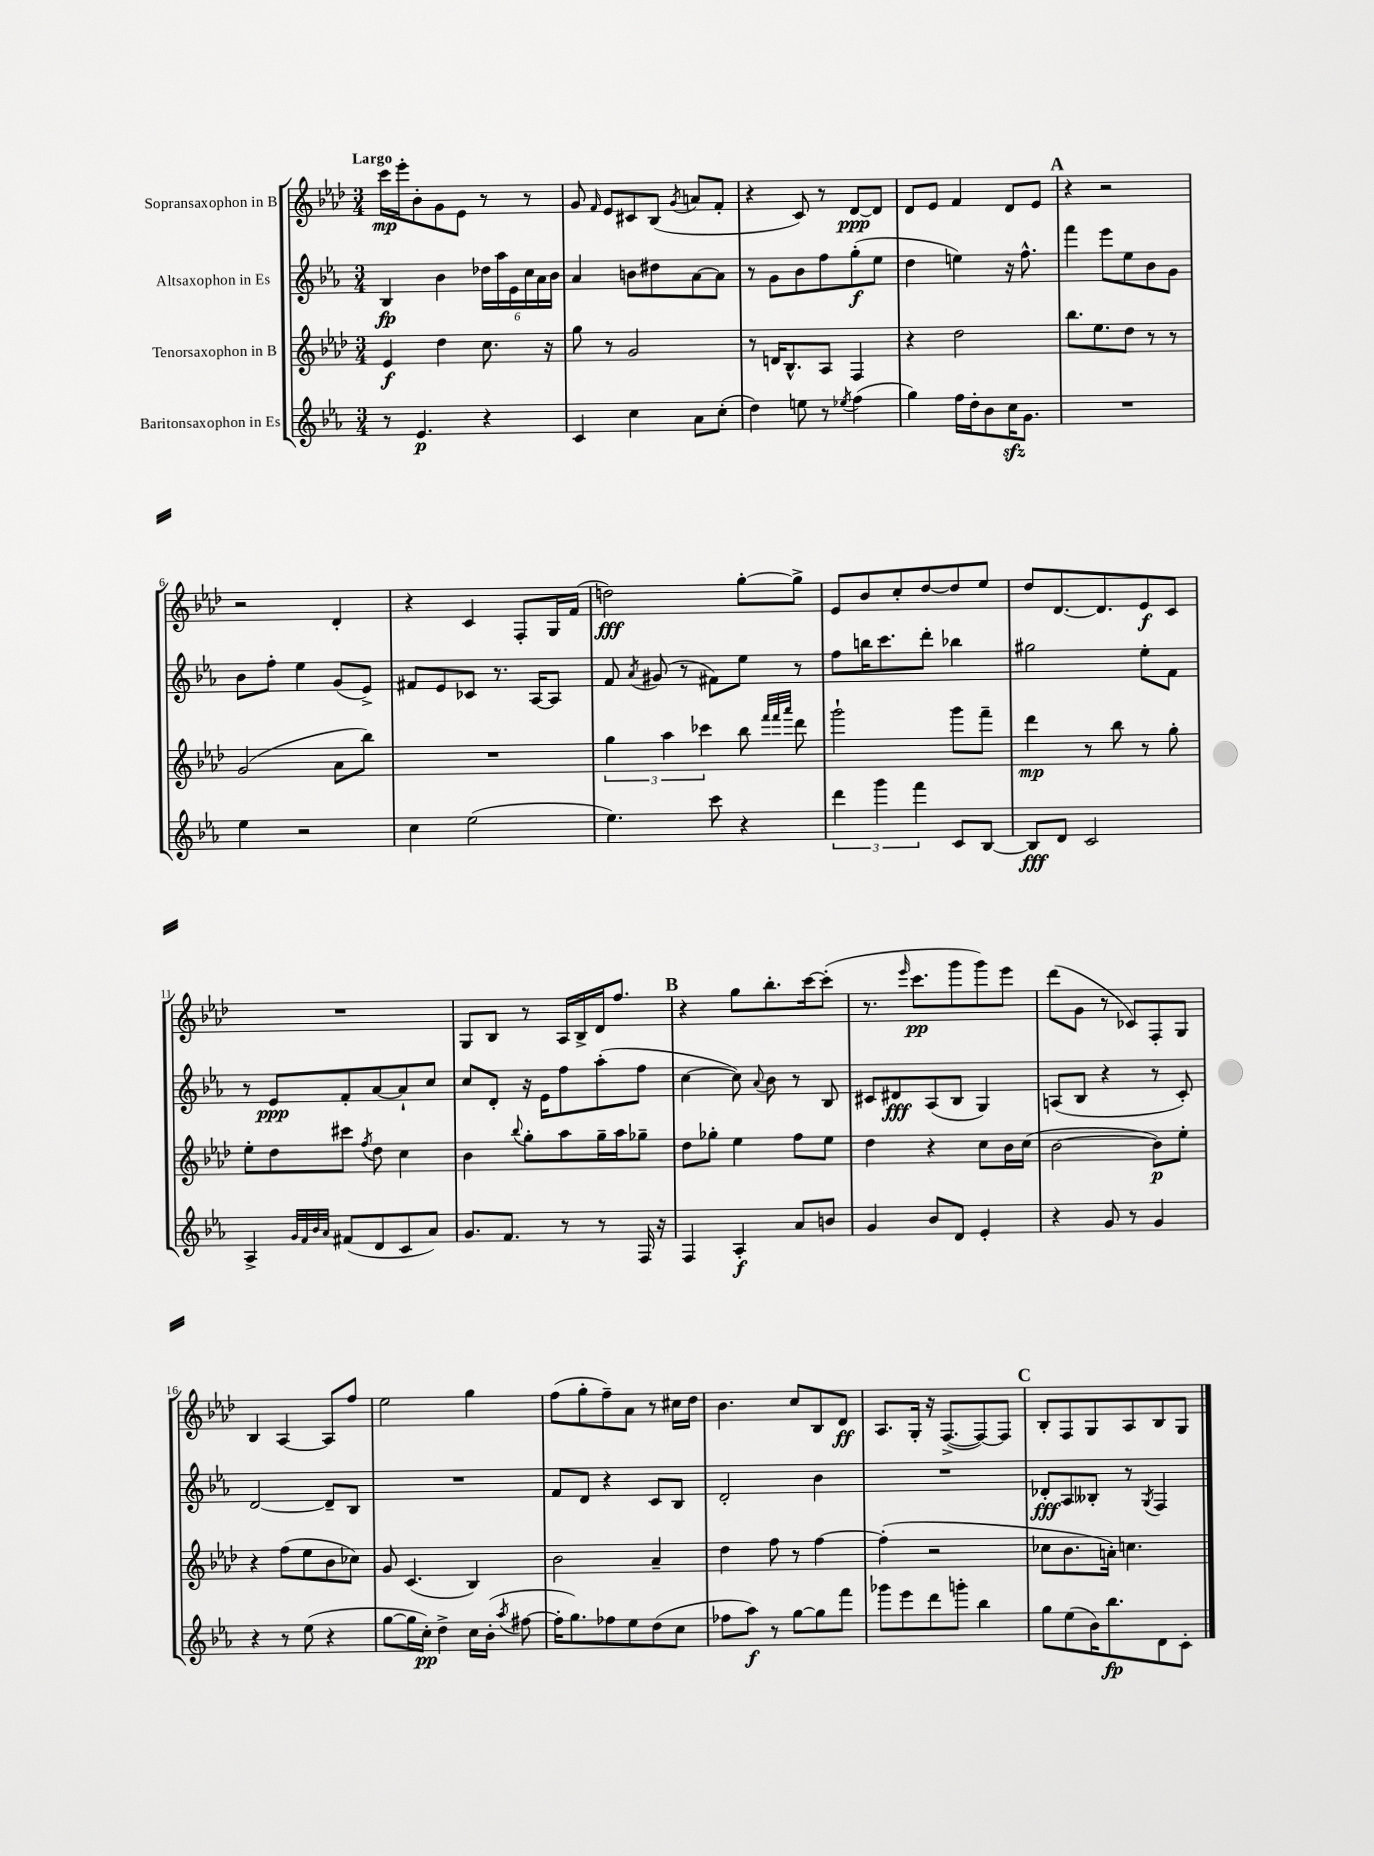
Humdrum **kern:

**kern	**kern	**kern	**kern
*staff4	*staff3	*staff2	*staff1
*clefG2	*clefG2	*clefG2	*clefG2
*k[b-e-a-]	*k[b-e-a-d-]	*k[b-e-a-]	*k[b-e-a-d-]
*M3/4	*M3/4	*M3/4	*M3/4
8r	4e-/	4B-/	16ccc\LL
.	.	.	16eee-'\J
4.e-/	.	.	8b-'\
.	4dd-\	4b-\	8g\
.	.	.	8e-\J
4r	8.cc\	24dd-\LL	8r
.	.	24aa-\	.
.	.	24e-\	.
.	.	24cc\	8r
.	.	24a-\	.
.	16r	.	.
.	.	24b-\JJ	.
=	=	=	=
4c/	8gg\	4a-/	8g/
.	.	.	16qqf/
.	8r	.	8e-/L
4cc\	2g/	8b\L	8c#/
.	.	8dd#\	(8B-/J
.	.	.	8qg/
8a-\L	.	[8a-\	8a/L
(8cc'\J	.	8a-\]J	8f'/J
=	=	=	=
4dd\)	8r	8r	4r
.	16d/LK	8g\L	.
.	8.B-^^/	.	.
8ee\	.	8b-\	8c/)
8r	8A-/J	8ff\	8r
8qee-/	.	.	.
(4ff\	4F/	(8gg'\	[8d-/L
.	.	8ee-\J	8d-/]J
=	=	=	=
4gg\)	4r	4dd\	8d-/L
.	.	.	8e-/J
16ff\LL	2dd-\	4ee\)	4f/
16dd'\J	.	.	.
8b-\	.	.	.
16cc\K	.	16r	8d-/L
8.g\J	.	8.ff^^\	.
.	.	.	8e-/J
=	=	=	=
2.r	8.bb-\L	4fff\	4r
.	8.ee-\	.	.
.	.	8eee-\L	2r
.	8dd-\J	8ee-\	.
.	8r	8b-\	.
.	8r	8g\J	.
=	=	=	=
4ee-\	(2g/	8b-\L	2r
.	.	8ff'\J	.
2r	.	4ee-\	.
.	8a-\L	(8g/L	4d-'/
.	8bb-\J)	8e-^/J)	.
=	=	=	=
4cc\	2.r	8f#/L	4r
.	.	8e-/	.
(2ee-\	.	8c-/J	4c/
.	.	8.r	.
.	.	.	8F'/L
.	.	[16A-/LK	.
.	.	8A-/]J	16G/L
.	.	.	(16f/JJ
=	=	=	=
4.ee-\)	6gg\	8f/	2dd\)
.	.	8qa-/	.
.	.	(8g#/	.
.	6aa-\	.	.
.	.	8r	.
.	6ccc-\	.	.
8ccc\	.	8f#\L)	.
4r	8bb-\	8ee-\J	[8gg'\L
.	32qqfff/LLL	.	.
.	32qqfff/	.	.
.	32qqaaa-/JJJ	.	.
.	8ddd-\	8r	8gg^\]J
=	=	=	=
6ddd\	2ggg`\	8ff\L	8e-/L
.	.	16bb\K	8b-/
6ggg\	.	.	.
.	.	8.ccc\	.
.	.	.	8cc'/
6fff\	.	.	.
.	.	8ddd'\J	[8dd-/
8c/L	8ggg\L	4bb-\	8dd-/]
[8B-/J	8fff~\J	.	8ee-/J
=	=	=	=
8B-/]L	4ddd-\	2gg#\	8dd-/L
8d/J	.	.	[8.d-/
2c/	8r	.	.
.	.	.	8.d-/]
.	8bb-\	.	.
.	8r	8ee-'\L	8e-/
.	8gg'\	8f\J	8c/J
=	=	=	=
4A-^/	8ee-'\L	8r	2.r
.	8dd-\	8e-/L	.
32qqg/LLL	.	.	.
32qqf/	.	.	.
32qqb-/	.	.	.
32qqa-/JJJ	.	.	.
(8f#/L	8ccc#\J	8f'/	.
.	8qff/	.	.
8d/	8dd-\	[8a-/	.
8c/	4cc\	8a-`/]	.
8a-/J)	.	8cc/J	.
=	=	=	=
8.g/L	4b-\	8cc/L	8G/L
.	.	8d'/J	8B-/J
8.f/J	.	.	.
.	8qqbb-/	.	.
.	8gg'\L	16r	8r
.	.	16e-\LK	.
8r	8aa-\	8ff\	16A-/LL
.	.	.	16B-^/
8r	16gg~\L	(8aa-'\	16d-/J
.	16aa-\J	.	8.ff/J
16F/	8gg-~\J	8ff\J	.
16r	.	.	.
=	=	=	=
4F/	8dd-\L	[4cc\	4r
.	8gg-'\J	.	.
4A-'/	4ee-\	8cc\])	8gg\L
.	.	8qqa-/	.
.	.	8b-\	8.bb-'\
8a-/L	8ff\L	8r	.
.	.	.	[16ccc\k
8b/J	8ee-\J	8B-/	(8ccc'\]J
=	=	=	=
4g/	4dd-\	8c#/L	8.r
.	.	8d#/	.
.	.	.	16qqeee-/
.	.	.	8.ccc\L
8b-/L	4r	(8A-/	.
8d/J	.	8B-/J	8ggg\
4e-'/	8cc\L	4G/)	8ggg\)
.	16b-\L	.	8eee-\J
.	(16cc\JJ	.	.
=	=	=	=
4r	[2b-\	(8A/L	(8ddd-\L
.	.	8B-/J	8g\J
8g/	.	4r	8r
8r	.	.	8c-/L)
4g/	8b-\]L)	8r	8F'/
.	8ee-'\J	8c'/)	8G/J
=	=	=	=
4r	4r	[2d/	4B-/
8r	(8ff\L	.	[4A-/
(8ee-\	8ee-\	.	.
4r	8b-\	8d~/]L	8A-/]L
.	8cc-\J)	8B-/J	8ff/J
=	=	=	=
[8gg\L	8g/	2.r	2ee-\
16gg\]L	(4.c/	.	.
16cc'\JJ)	.	.	.
4dd^\	.	.	.
16cc\LL	4B-/)	.	4gg\
(16b-'\JJ	.	.	.
8qaa-/	.	.	.
[8ff#\	.	.	.
=	=	=	=
16ff#'\]LK	2b-\	8f/L	(8ff\L
8.gg\)	.	.	.
.	.	8d/J	8gg'\
8ff-\	.	4r	8ff~\)
8ee-\	.	.	8a-\J
(8dd\	4a-~/	8c/L	8r
8cc\J	.	8B-/J	16cc#\LL
.	.	.	16dd-\JJ
=	=	=	=
8ff-\L	4dd-\	2d'/	4.b-\
8aa-\J)	.	.	.
8r	8ff\	.	.
[8gg\L	8r	.	8cc/L
8gg\]	[4ff\	4b-\	8B-/
8fff\J	.	.	8d-/J
=	=	=	=
8ggg-\L	(4ff'\]	2.r	8.A-/L
8eee-\	.	.	.
.	.	.	16G'/Jk
8ddd\	2r	.	16r
.	.	.	([8.F^/L
8ggg'\J	.	.	.
4bb-\	.	.	8F/_)
.	.	.	8F/]J
=	=	=	=
8gg\L	8cc-\L	8d-'/L	8B-'/L
(8ee-\	8.b-\	8A-/	8F/
16b-\K)	.	8B--'/J	8G/
8.bb-\	16a'\Jk)	.	.
.	4.cc\	8r	8A-/
.	.	8qG/	.
8d\	.	4F/	8B-/
8c'\J	.	.	8G/J
==	==	==	==
*-	*-	*-	*-
